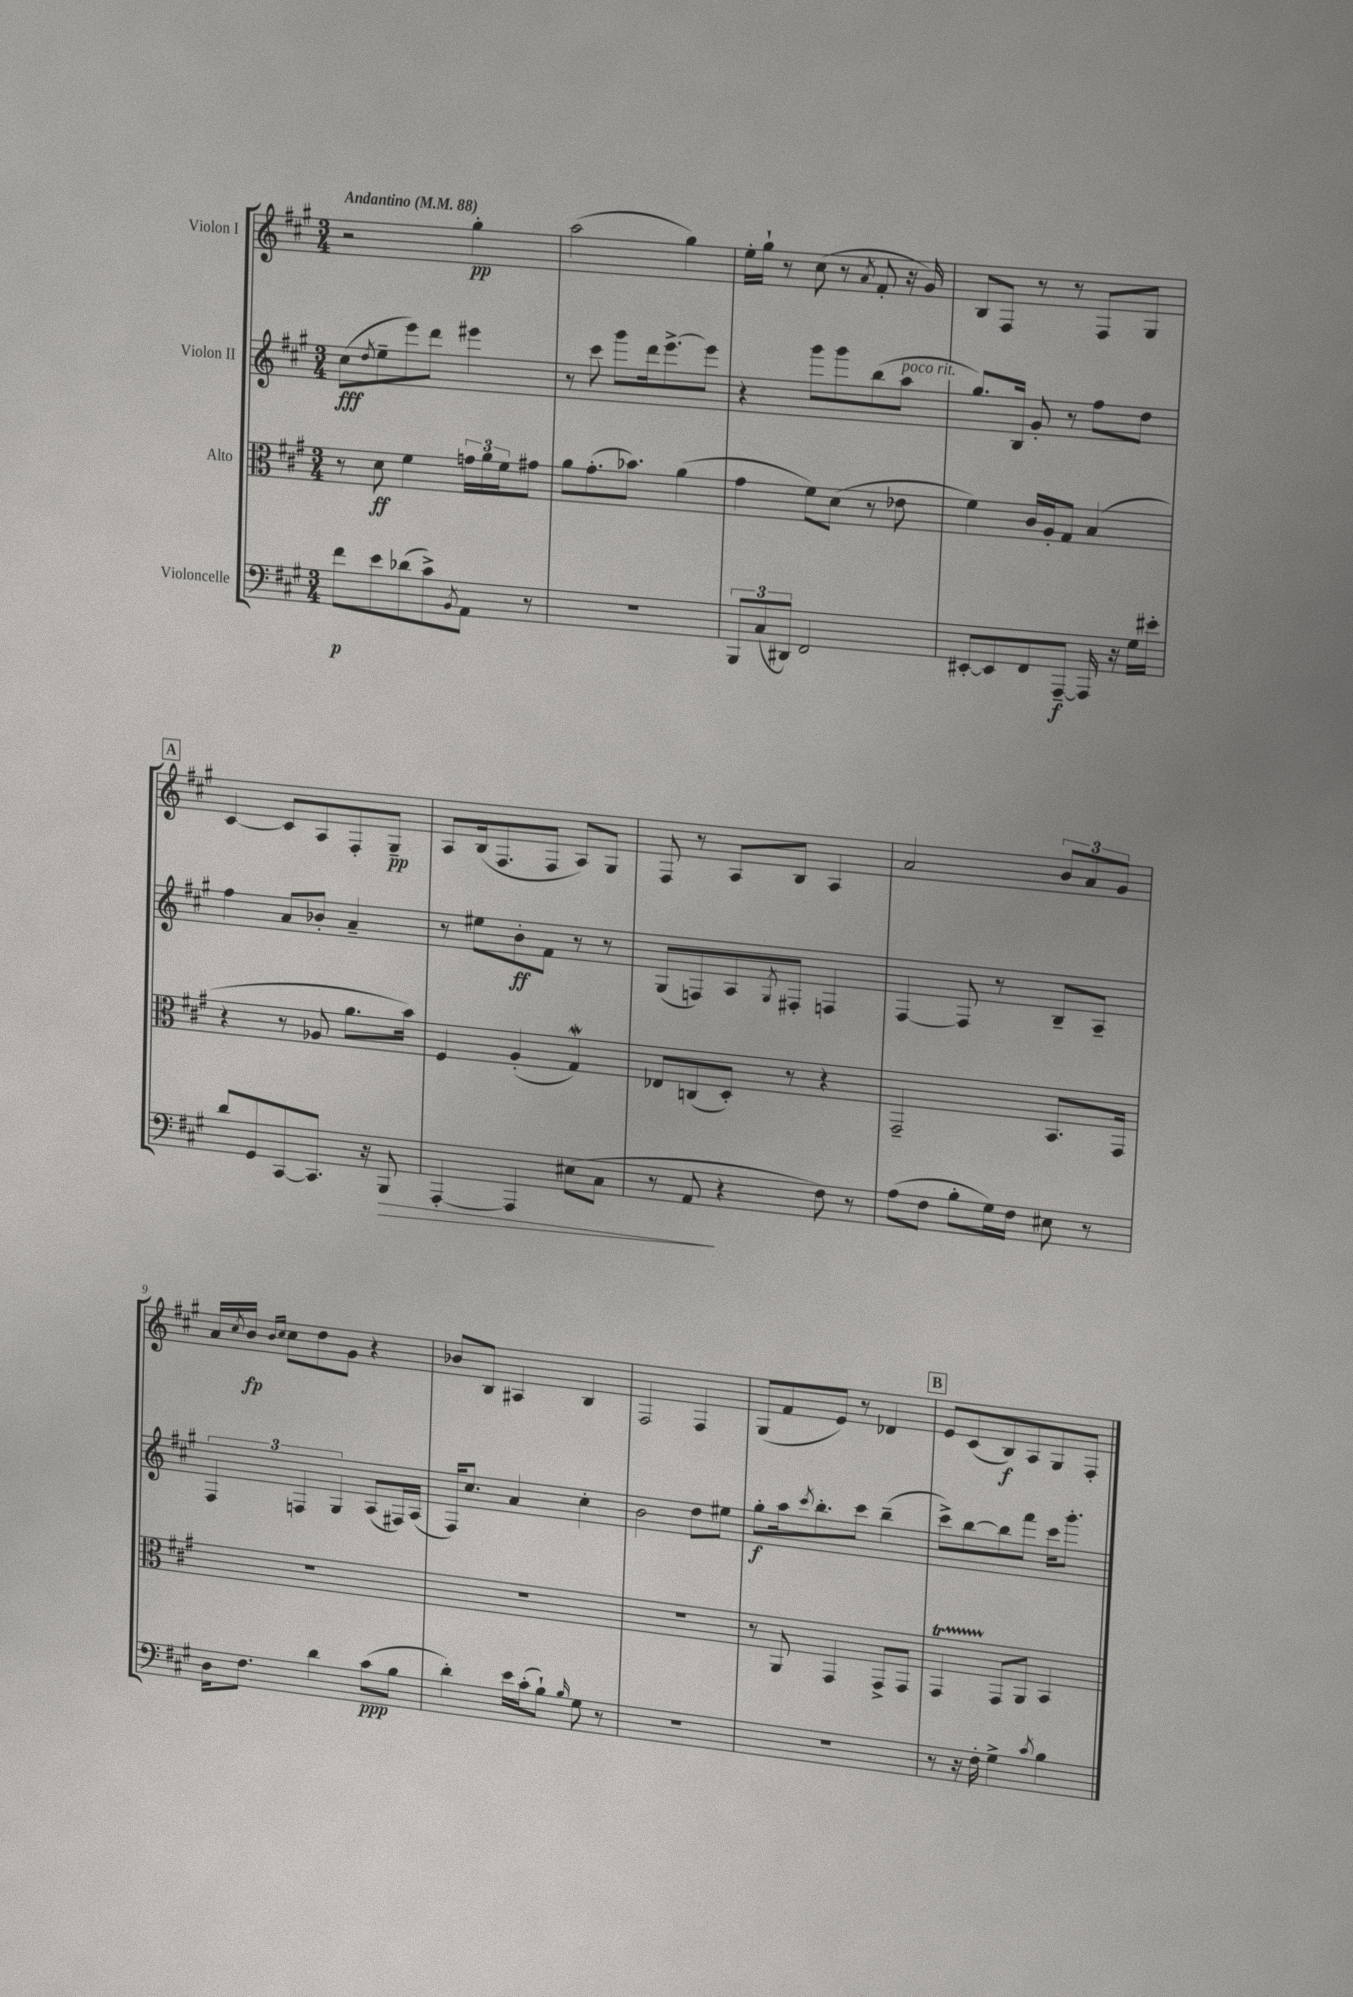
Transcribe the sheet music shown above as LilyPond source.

<<
\new StaffGroup <<
\new Staff = "s0" \with { instrumentName = "Violon I" } {
    \clef treble \key a \major \numericTimeSignature \time 3/4 \tempo "Andantino" 4 = 88
    r2 gis''4-.\pp |
    a''2( gis''4) |
    e''16-. gis''16-! r8 cis''8( r8 \acciaccatura { a'8 } fis'8-. r16 gis'16) |
    b8 fis8 r8 r8 fis8 gis8 |
    \mark \markup { \box "A" } cis'4~ cis'8 a8 fis8-. gis8--\pp |
    a8 b16( fis8. fis8 a8) gis8 |
    fis8 r8 a8 b8 a4 |
    a'2 \tuplet 3/2 { b'8 a'8 gis'8 } |
    a'16 \acciaccatura { cis''8 } b'16\fp \grace { b'16 cis''16 } cis''8 d''8 gis'8 r4 |
    bes'8 b8 ais4 b4 |
    fis2 fis4 |
    gis8( fis'8 e'8) r8 des'4 |
    \mark \markup { \box "B" } e'8 cis'8( b8\f) a8 gis8 fis8-. \bar "|." |
}
\new Staff = "s1" \with { instrumentName = "Violon II" } {
    \clef treble \key a \major \numericTimeSignature \time 3/4
    cis''8\fff( \acciaccatura { d''8 } e''8-- e'''8) d'''8 eis'''4 |
    r8 cis'''8 gis'''8 d'''16 e'''8.~-> e'''8 |
    r4 gis'''8 gis'''8 b''8( a''8^\markup { \italic "poco rit." } |
    gis''8.) b16 gis'8-. r8 fis''8 d''8 |
    \mark \markup { \box "A" } fis''4 a'8 bes'8-. a'4-- |
    r8 eis''8 b'8-.\ff fis'8 r8 r8 |
    gis8( f8) a8 \acciaccatura { gis8 } fis8-. f4 |
    fis4~ fis8 r8 b8-- a8-- |
    \tuplet 3/2 { fis4 f4 gis4 } a8( fis16) a16( |
    fis16) cis''8. a'4 cis''4-. |
    b'2 d''8 eis''8 |
    gis''8-.\f a''16 \acciaccatura { cis'''8 } b''8.-. cis'''8 b''4--( |
    \mark \markup { \box "B" } cis'''8->) b''8~ b''8 fis'''8 cis'''16 gis'''8.-. \bar "|." |
}
\new Staff = "s2" \with { instrumentName = "Alto" } {
    \clef alto \key a \major \numericTimeSignature \time 3/4
    r8 d'8\ff fis'4 \tuplet 3/2 { g'16 a'16 fis'16 } gis'8 |
    a'8 gis'8.-.( bes'8.) a'4( |
    gis'4 fis'8) d'8( r8 ees'8 |
    fis'4) cis'16 a16-. gis8 b4( |
    \mark \markup { \box "A" } r4 r8 aes8 a'8. b'16) |
    fis4 a4-.( gis4\mordent) |
    ees8 c8( d8-.) r8 r4 |
    gis,2-- b,8. gis,16 |
    R2. |
    R2. |
    R2. |
    r8 a,8 gis,4 gis,8-> gis,8 |
    \mark \markup { \box "B" } gis,4\startTrillSpan gis,8\stopTrillSpan a,8 b,4 \bar "|." |
}
\new Staff = "s3" \with { instrumentName = "Violoncelle" } {
    \clef bass \key a \major \numericTimeSignature \time 3/4
    fis'8\p e'8 des'8( cis'8->) \acciaccatura { b,8 } a,8 r8 |
    R2. |
    \tuplet 3/2 { b,,8 cis8( dis,8) } fis,2 |
    eis,8~-. eis,8 fis,8 a,,8~--\f a,,16 r16 gis16 eis'16-. |
    \mark \markup { \box "A" } d'8 gis,8 cis,8~ cis,8. r16 b,,8\> |
    a,,4~-. a,,4 eis8( cis8 |
    r8 a,8\! r4 fis8) r8 |
    a8( fis8 b8-. gis16) fis16 eis8 r8 |
    d16 fis8. d'4 cis'8\ppp( b8 |
    d'4-.) e'16 cis'16-.( b8-!) \grace { b16 } gis8 r8 |
    R2. |
    R2. |
    \mark \markup { \box "B" } r8 r16 fis16-. gis4-> \acciaccatura { cis'8 } b4 \bar "|." |
}
>>
>>
